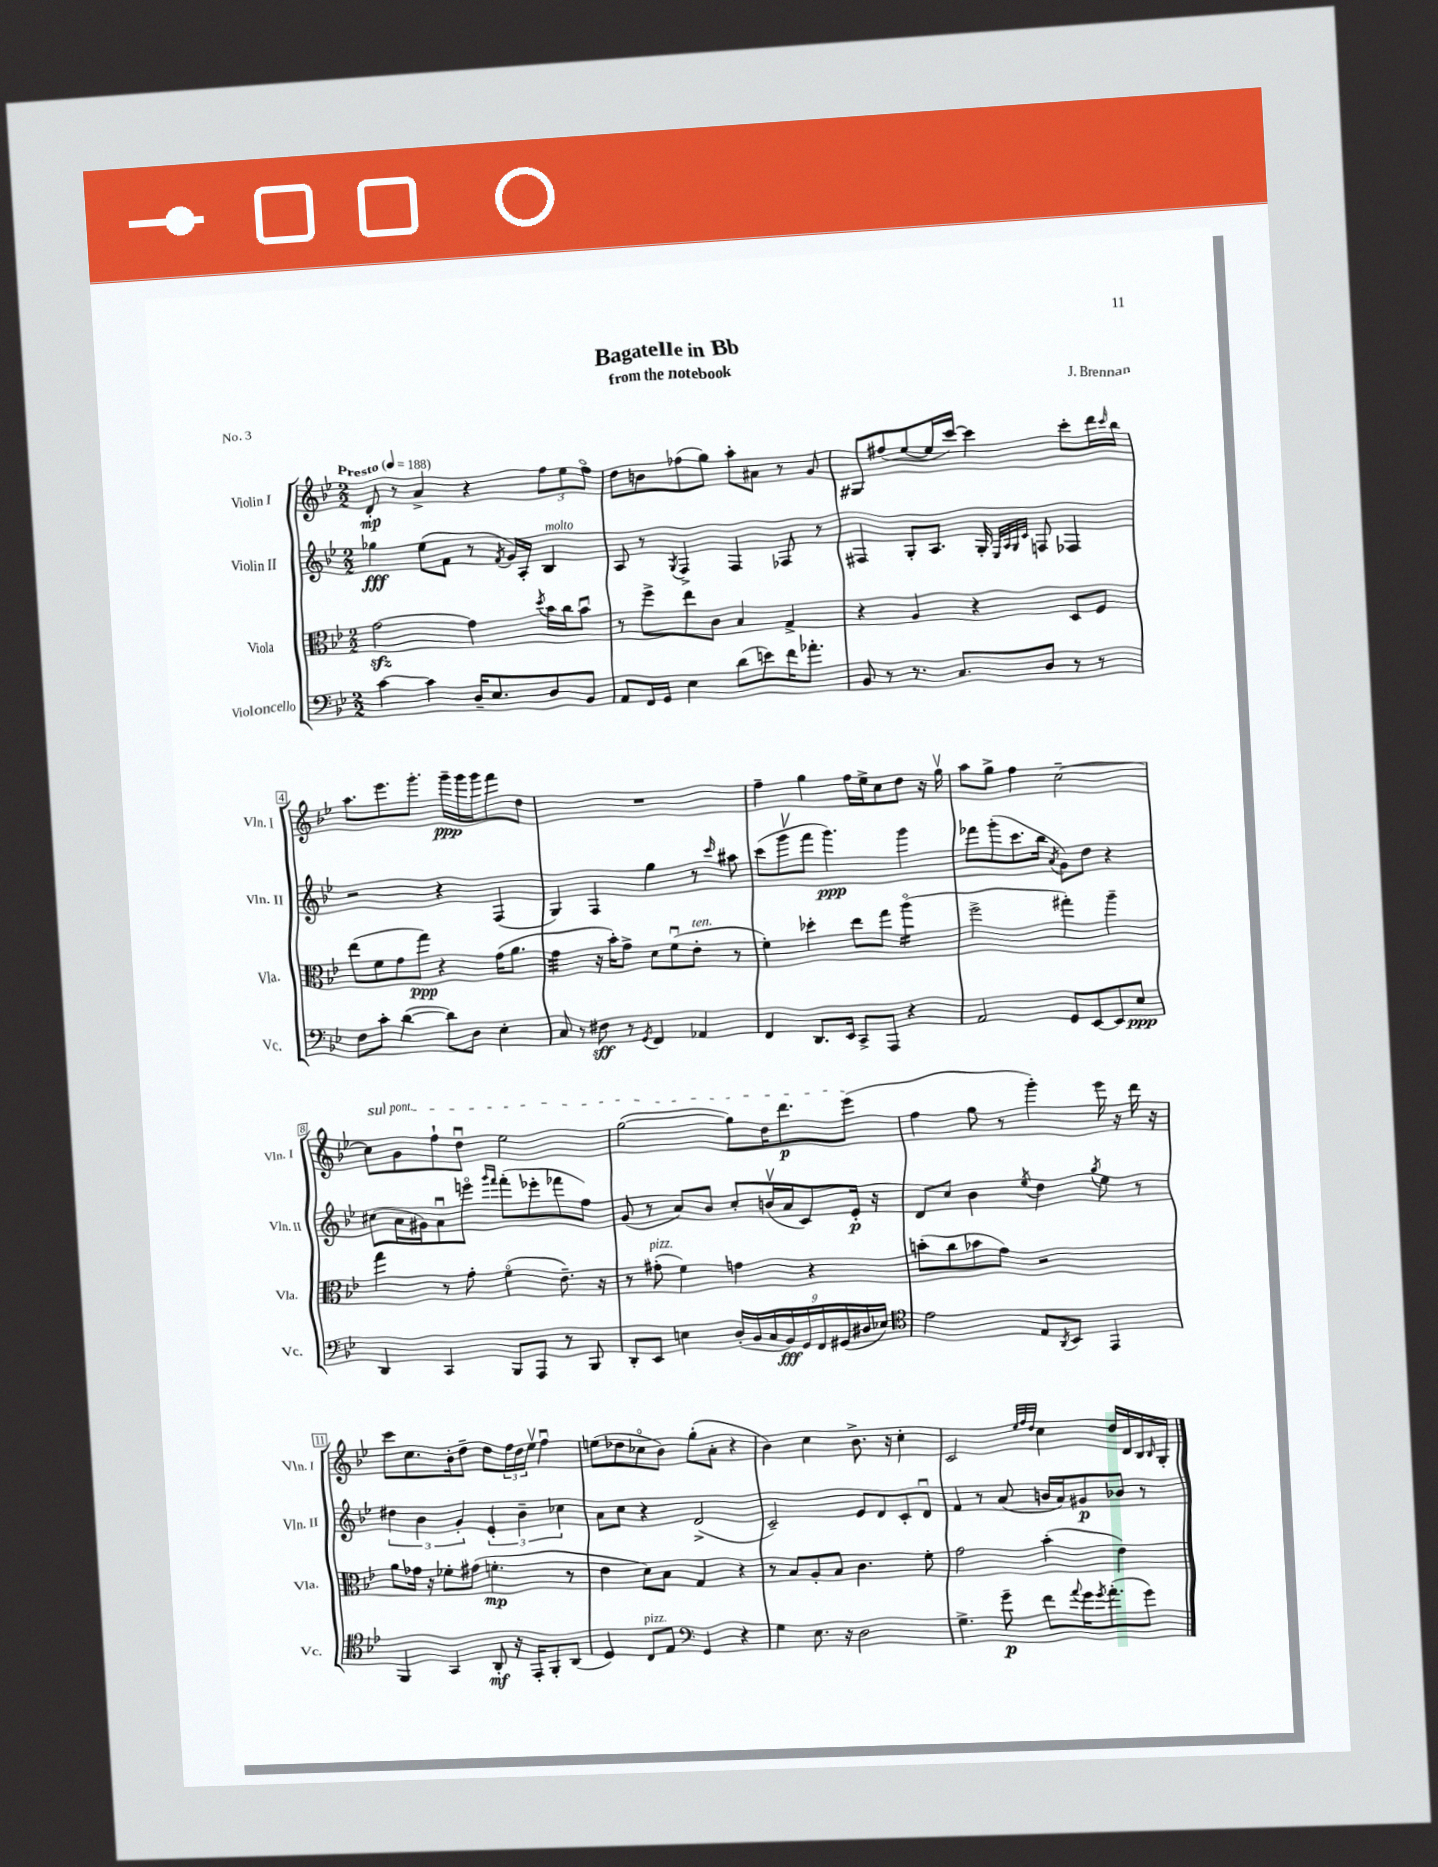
\header { title = "Bagatelle in Bb" composer = "J. Brennan" subtitle = "from the notebook" piece = "No. 3" }
<<
\new StaffGroup <<
\new Staff = "s0" \with { instrumentName = "Violin I" shortInstrumentName = "Vln. I" } {
    \clef treble \key bes \major \numericTimeSignature \time 2/2 \tempo "Presto" 4 = 188
    d'8-.\mp r8 a'4-> r4 \tuplet 3/2 { f''8 ees''8 f''8\flageolet } |
    d''8 b'8 fes''8( g''8) a''8-. ais'8 r8 g'8 |
    gis8 fis''8( ees''8~ ees''16 c'''16~) c'''4 c'''8-. d'''16 \grace { c'''16 } bes''16 |
    a''8. ees'''8. g'''8.-. g'''16--\ppp g'''16 g'''16 f'''8 d''8 |
    R1 |
    f''4-- g''4 f''16 ees''16-> c''8 d''8 r16 g''16\upbow |
    a''8 g''8-> f''4 c''2~-- |
    \once \override TextSpanner.bound-details.left.text = \markup { \italic "sul pont." } c''8\startTextSpan g'8 f''8-! d''8\downbow ees''2 |
    g''2~( g''8) d''16 d'''8.\p ees'''8\stopTextSpan( |
    f''4 g''8 r8 g'''4-.) ees'''16 r16 d'''16 r16 |
    c'''8 c''8. bes'16-. d''8-- d''8 \tuplet 3/2 { f''16 d''16 ees''16\upbow } f''4\downbow |
    e''8( des''8 ces''8\flageolet bes'8) g''8-.( a'8-. r4 |
    bes'4) c''4 bes'8.-> r16 c''4-. |
    c'2 \grace { ees''32 f''32 d''32 } c''4 d''16 d'16 bes16 \grace { bes16 } g16-. \bar "|." |
}
\new Staff = "s1" \with { instrumentName = "Violin II" shortInstrumentName = "Vln. II" } {
    \clef treble \key bes \major \numericTimeSignature \time 2/2
    ges''4\fff ees''8( f'8 r8 \acciaccatura { f'8 } g'16) a16-. bes4^\markup { \italic "molto" } |
    a8 r8 \acciaccatura { g8 } f4-> f4 fes8 r8 |
    fis4 g8-. a8. g16-. \grace { ees32 a32 g32 c'32 } f8 fes4 |
    r2 r4 f4( |
    g4) f4 g''4 r8 \grace { c'''16 } ais''8 |
    c'''8( g'''8\upbow f'''8 g'''4.\ppp) g'''4 |
    fes'''8 g'''8-.( c'''8. bes''16 \acciaccatura { a'8 } g'8) d''8 r4 |
    cis''8( a'16 gis'16) a'8\downbow e'''8\flageolet \grace { g'''16 f'''16 } f'''8-.( ees'''8-. fes'''8 f''8) |
    g'8( r8 a'8) bes'8 c''8-. b'16\upbow( a'16 c'8) ees'16-.\p r16 |
    d'8 c''8 bes'4 \acciaccatura { ees''8 } d''4 \acciaccatura { g''8 } ees''8 r8 |
    \tuplet 3/2 { dis''4 bes'4 g'4-. } \tuplet 3/2 { ees'4-. bes'4-- ces''4 } |
    a'8 c''8 r4 d'2->( |
    c'2--) ees'8 d'8 c'8-. d'8\downbow |
    f'4 r8 a'8( b'16 a'16) gis'8\p bes'8 r8 \bar "|." |
}
\new Staff = "s2" \with { instrumentName = "Viola" shortInstrumentName = "Vla." } {
    \clef alto \key bes \major \numericTimeSignature \time 2/2
    g'2~\sfz g'4 \acciaccatura { d''8 } bes'16 c''16 bes'8\downbow |
    r8 f''8-> ees''8 c'8 bes4 g4-> |
    r4 a4 r4 d8 f8 |
    ees''8( f'8 g'8 g''8\ppp) r4 g'16( a'8. |
    g'4:32 r16 bes'16-.) g'8-> d'8 f'8\downbow( ees'8-.^\markup { \italic "ten." } r8 |
    f'4-.) des''4-. ees''8 g''8 a''4:16\flageolet( |
    f''2-> gis''4-.) a''4-- |
    g''4 r8 g'8-. f'4\flageolet( ees'8.--) r16 |
    r8 gis'8-.^\markup { \italic "pizz." }( f'4) g'4 r4 |
    b'8-.( c''8 bes'8 g'8) r2 |
    a'8 ges'16 r16 fes'8-. gis'8( f'4.-.\mp r8 |
    ees'4 d'8) bes8 g4 r4 |
    r8 bes8 a8-. bes8 c'4. f'8-. |
    g'2 bes'4-.( ees'4) \bar "|." |
}
\new Staff = "s3" \with { instrumentName = "Violoncello" shortInstrumentName = "Vc." } {
    \clef bass \key bes \major \numericTimeSignature \time 2/2
    c'4~ c'4 d16-- ees8. d8 bes,8 |
    a,8 f,16 g,16 ees4 d'8( e'8) f'16 aes'8.-. |
    bes,8 r8 r8. c8. d8 r8 r8 |
    f8 c'8-. d'4~( d'8) d8 ees4-. |
    c8 r8 fis8\sff r8 \acciaccatura { g,8 } f,4 aes,4 |
    f,4 d,8. ees,16 c,8-> a,,8 r4 |
    a,2 g,8 ees,8~ ees,8 ees8\ppp |
    d,4 c,4 bes,,8 a,,8 r8 bes,,8 |
    d,8-. ees,8 e4 \tuplet 9/8 { d16-.( bes,16 c16 bes,16\fff) g,16 f,16 gis,16( dis16 ees16) } |
    \clef tenor ees'2 ees8 \acciaccatura { a,8 } bes,8 ees,4 |
    f,4 g,4 a,8-.\mf r16 ees,16-. f,8-. a,8( |
    d4) c8^\markup { \italic "pizz." } ees8 \clef bass g,4 r4 |
    g4 ees8. r16 d2 |
    g4.-> g'8--\p f'8 \appoggiatura { a'8 } g'16 \acciaccatura { g'8 } a'8.-.( g'8) \bar "|." |
}
>>
>>
\layout { \context { \Score \override BarNumber.stencil = #(make-stencil-boxer 0.1 0.3 ly:text-interface::print) } }
